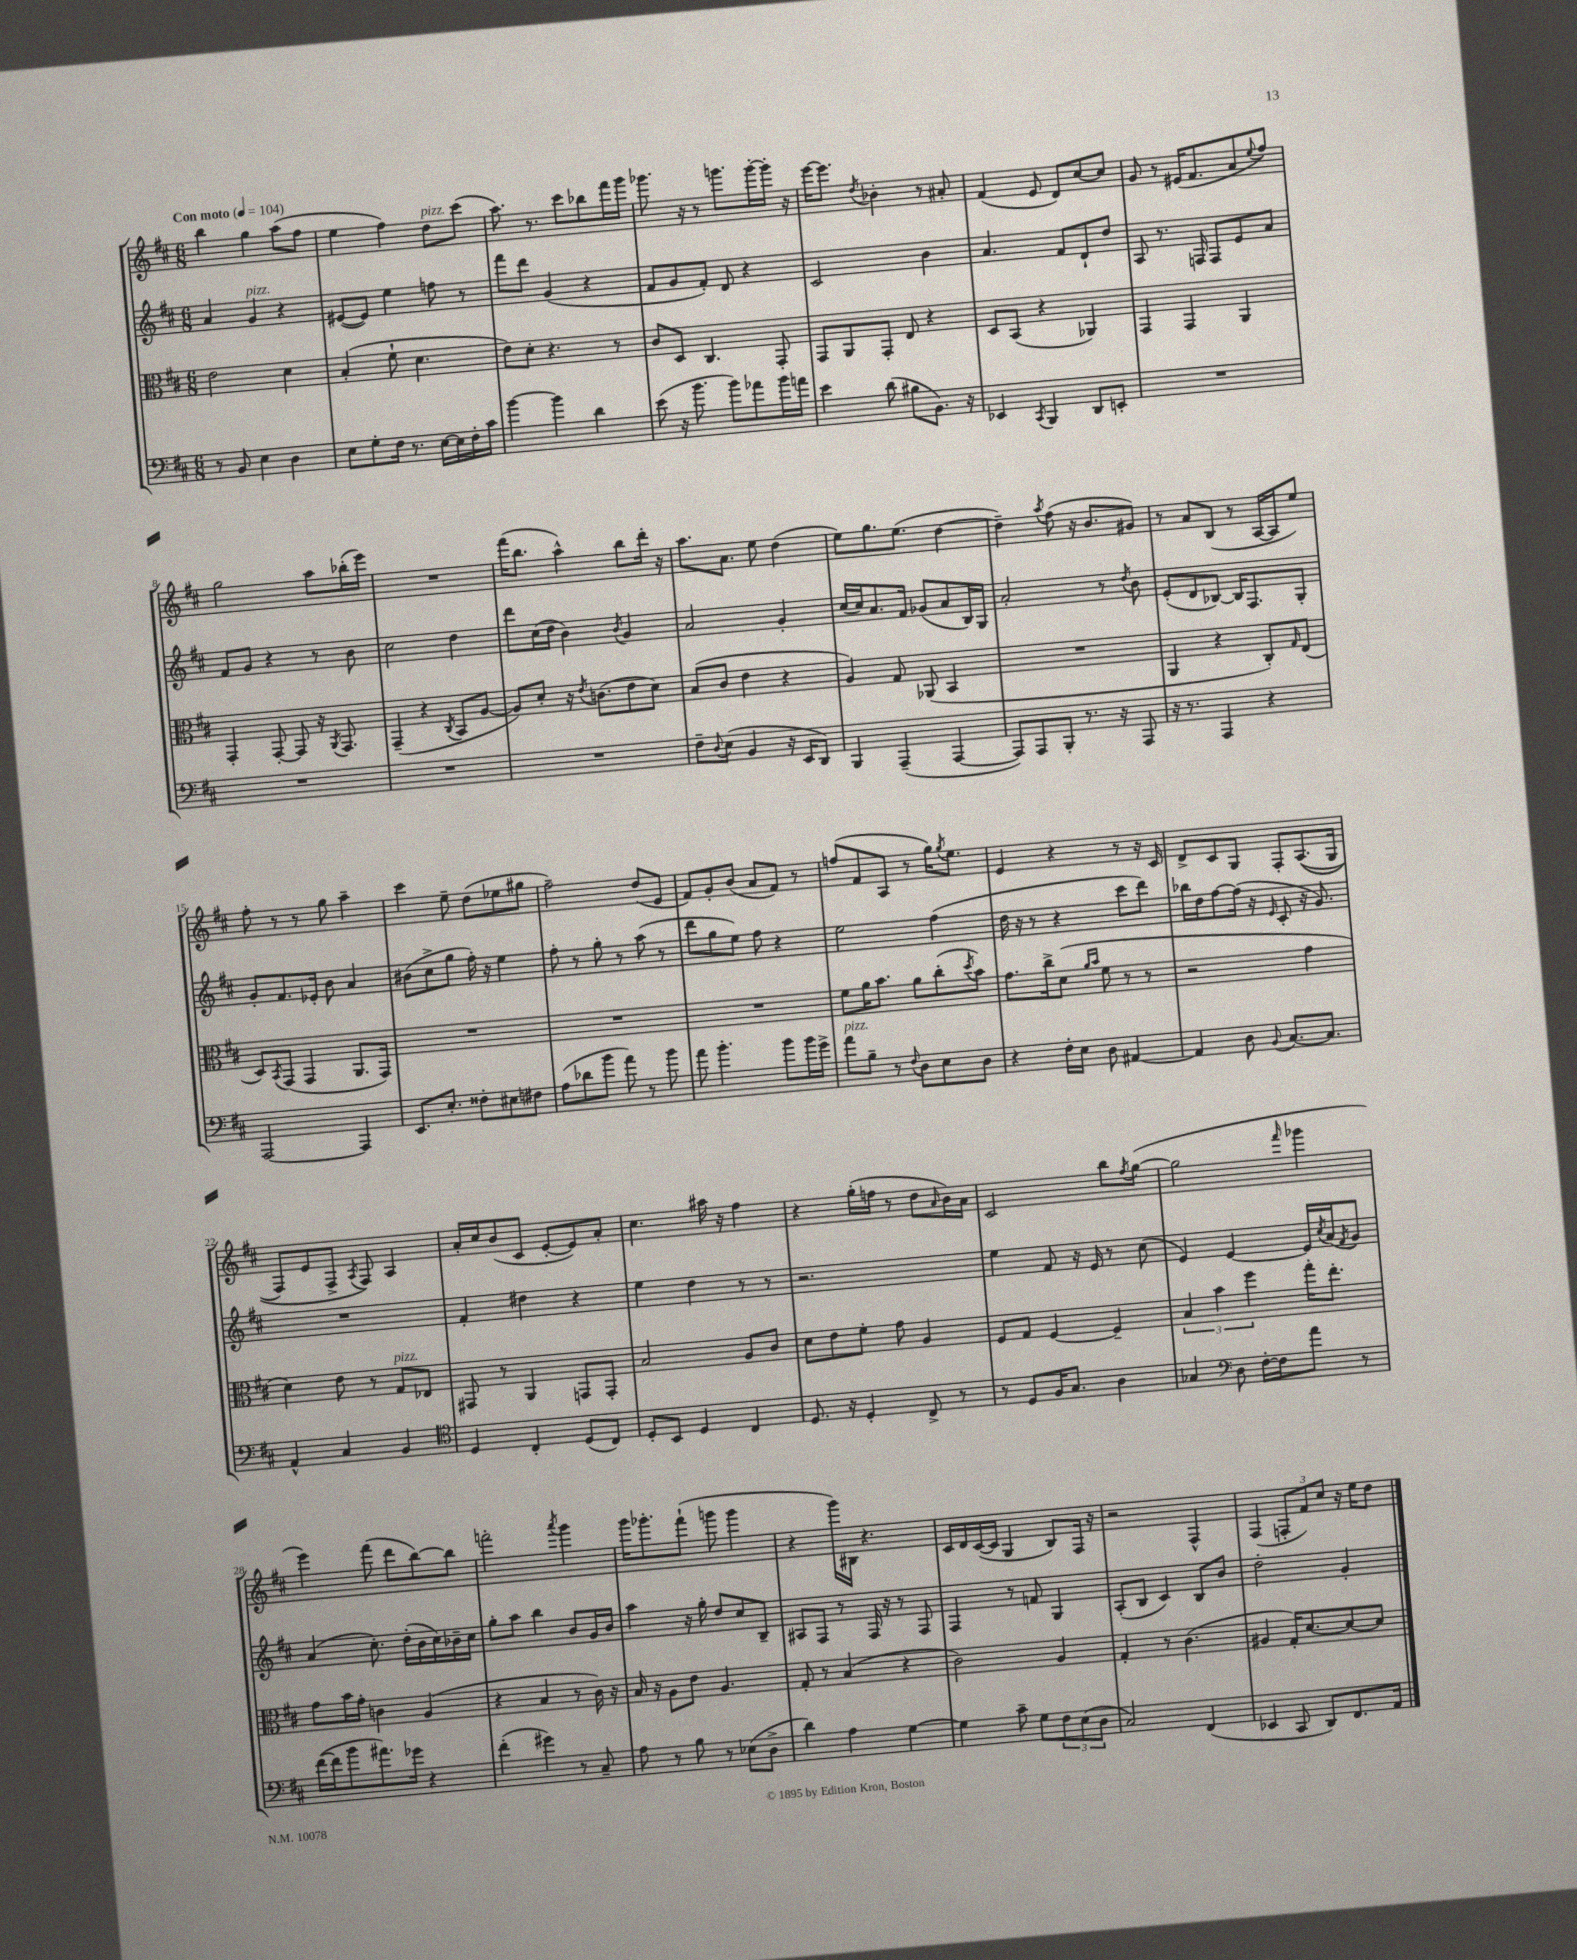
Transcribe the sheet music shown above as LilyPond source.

<<
\new StaffGroup <<
\new Staff = "s0" {
    \clef treble \key d \major \numericTimeSignature \time 6/8 \tempo "Con moto" 4 = 104
    b''4 g''4 a''8( fis''8 |
    e''4 fis''4) d''8^\markup { \italic "pizz." } cis'''8( |
    a''8.) r8. cis'''8 bes''8 fis'''16 g'''16 |
    ges'''8. r16 r8 g'''8. g'''16~-. g'''16-. r16 |
    e'''16~ e'''8. \acciaccatura { d''8 } bes'4-. r8 ais'8-. |
    fis'4( e'8 d'8) cis''8~ cis''8 |
    g'8 r8 eis'16( fis'8. a'8 \appoggiatura { e''8 } fis''8) |
    g''2 a''8 bes''16-.( e'''16) |
    R2. |
    fis'''16( b''8. a''4-^) b''8 d'''16-. r16 |
    a''8. a'8. e''8 d''4( |
    e''8) g''8. e''8.( d''4~ |
    d''4--) \acciaccatura { a''8 } fis''8( r16 b'8. gis'8) |
    r8 a'8 b8( r8 a16~ a16 e''8) |
    fis''8-. r8 r8 g''8 a''4-- |
    cis'''4 e''8-- d''8( ees''8 gis''8 |
    fis''2--) d''8( e'8 |
    fis'8) g'8-. b'8( a'8 fis'8) r8 |
    f''8( fis'8 a8 r8 g''16) \acciaccatura { g''8 } e''8. |
    e'4 r4 r8 r16 cis'16 |
    d'8-> cis'8 g8 fis8-. a8.(\( g16 |
    fis8) e'8 fis8-> \acciaccatura { a8 } fis8\) a4 |
    a'16-. cis''16 b'8( cis'8 e'8~-. e'8) a'8-. |
    cis''4. ais''16 r16 fis''4 |
    r4 g''16-.( f''16 r8 d''8 \grace { a'16 } b'16) a'16 |
    cis'2 b''8 \acciaccatura { fis''8 } g''8~( |
    g''2 \grace { fis'''16 } ges'''4 |
    e'''4) fis'''8( d'''8 b''8~) b''8 |
    f'''2-. \acciaccatura { a'''8 } g'''4 |
    g'''16 ges'''8.-. fis'''8-!( g'''8 g'''4 |
    r4 g'''16) bis16 r4. |
    cis'16 d'16 cis'16~( cis'16 g4 b8) fis16 r16 |
    r2 fis4-^ |
    fis4( \tuplet 3/2 { f8-. fis'8) cis''8 } r16 e''16 d''8 \bar "|." |
}
\new Staff = "s1" {
    \clef treble \key d \major \numericTimeSignature \time 6/8
    a'4 g'4^\markup { \italic "pizz." } r4 |
    eis'8~( eis'8) e''4 f''8 r8 |
    fis'''8 d'''8 g'4( r4 |
    fis'8 g'8 fis'8-.) d'8 r4 |
    cis'2 b'4 |
    a'4. fis'8 d'8-! d''8 |
    a8 r8. f16 f8 e'8 a'8 |
    fis'8 g'8 r4 r8 b'8 |
    cis''2 d''4 |
    d'''8 cis''16( d''16 b'4) \acciaccatura { b'8 } g'4 |
    a'2 g'4-. |
    cis''16( cis''16) a'8. fis'16 ges'8( a'8 b16) g16 |
    a'2-. r8 \acciaccatura { d''8 } b'8 |
    e'8-.( d'8 bes8~) bes16 fis8. g8-. |
    g'8-. fis'8. ees'16-. b'8 a'4 |
    bis'8( cis''8-> g''8 fis''16-.) r16 e''4 |
    fis''8-. r8 g''8-. r8 a''8( r8 |
    d'''8 g''8 e''8) fis''8 r4 |
    e''2 fis''4( |
    d''16 r16 r8 r4 cis'''8 d'''8) |
    bes''16 d''16 fis''8~ fis''16( r16 \grace { e'16 } cis'8-. r16 g'8.) |
    R2. |
    fis'4-. dis''4 r4 |
    e''4 d''4 r8 r8 |
    r2. |
    e''4 fis'8 r16 e'16 r8 cis''8( |
    e'4) e'4~ e'16 \acciaccatura { cis''8 } a'16( \acciaccatura { fis'8 } g'8) |
    a'4( cis''8.-.) d''16-.( b'16 cis''16) bes'16-- cis''16 |
    g''8-. a''8 b''4 b'8 g'16 b'16 |
    a''4 r16 g''16-. d''8 cis''8 b8-- |
    ais8 fis8 r8 fis16 r16 r8 fis8 |
    fis4 r8 f'8 g4 |
    a8-.( b8 cis'4) b8 b'8 |
    d''2-. g'4-. \bar "|." |
}
\new Staff = "s2" {
    \clef alto \key d \major \numericTimeSignature \time 6/8
    e'2 d'4 |
    b4-.( fis'8-! d'4. |
    e'8) d'8-. r4. r8 |
    cis'8 d8 cis4. g,8-. |
    g,8 a,8 g,8-. e8 r4 |
    d8 b,8( r4 aes,4) |
    g,4 g,4 a,4 |
    g,4-. g,8~-. g,8 r16 \acciaccatura { a,8 } g,8. |
    g,4--( r4 \acciaccatura { cis8 } b,8 a8~ |
    a8) d'8-. r16 \acciaccatura { e'8 } c'8.( e'8 d'8) |
    b8( cis'8 e'4 r4 |
    a4) g8 aes,8( b,4 |
    R2. |
    a,4 r4 cis8-.) \grace { g16 } e8( |
    d8) \acciaccatura { b,8 } g,8( g,4 a,8. g,16) |
    R2. |
    R2. |
    R2. |
    fis'8 a'16 b'8. a'8 cis''8-.( \acciaccatura { d''8 } b'8) |
    g'8. cis''16-> d'8( \grace { a'16 b'16 } fis'8 r8 r8 |
    r2 g'4 |
    d'4) e'8 r8 g8^\markup { \italic "pizz." } ees8 |
    gis,8 r8 a,4 g,8 g,8-. |
    b2 a8 cis'8 |
    d'8 e'8 fis'8-. g'8 a4 |
    fis8 g8 fis4~ fis4-- |
    \tuplet 3/2 { b4 b'4 fis''4 } g''16-. e''8.-. |
    g'8 b'16 g'16-. c'4 a4( |
    r4 b4 r8 cis'16) r16 |
    b16 r16 a8 e'8 a4. |
    g8-. r8 b4( r4 |
    cis'2) a4 |
    g4-. r8 cis'4.( |
    ais4 g16-.) d'8.~ d'8~ d'8 \bar "|." |
}
\new Staff = "s3" {
    \clef bass \key d \major \numericTimeSignature \time 6/8
    r8 b,8 e4 d4 |
    e8 g8-. fis16 r8. e16~ e16 fis16-. cis'16 |
    b'4~ b'4 d'4 |
    e'8( r16 b'8. b'8) aes'8 b'16 a'16 |
    e'4 d'8( bis8 b,8.) r16 |
    ees,4 \acciaccatura { cis,8 } b,,4 d,8 e,8-. |
    R2. |
    R2. |
    R2. |
    R2. |
    fis8-- \appoggiatura { d8 } e8( b,4 r16 e,16 d,8) |
    b,,4 a,,4--( a,,4~ |
    a,,8) a,,8 b,,8-. r8. r16 a,,8 |
    r16 r8. a,,4 r4 |
    a,,2~ a,,4 |
    e,8. e8.-. fisis8-. eis8 fis8 |
    a8( des'8 b'8 a'8) r8 b'8 |
    a'8 b'4.-. b'8 b'16 g'16-> |
    a'8^\markup { \italic "pizz." } b8-- r8 \appoggiatura { fis8 } d8 e8 d8 |
    r4 fis16-. e16 d8 ais,4~ |
    ais,4 d8 \appoggiatura { b,8 } cis8.~ cis8. |
    a,4-^ cis4 b,4 |
    \clef tenor d4 cis4-. d8( cis8) |
    d8-. b,8 d4 cis4 |
    d8. r16 d4-. cis8-> r8 |
    r8 d8 fis16 g8. a4 |
    ges4 \clef bass d8 fis16~-. fis16 a'8 r8 |
    fis'16~( fis'16 b'8 ais'8.) ges'16 r4 |
    fis'4-.( gis'4) r8 cis8-- |
    a8 r8 b8 r8 ees8( d8-> |
    d'4) a4 g4~ |
    g4 cis'8-- g8 \tuplet 3/2 { fis8 e8( d8 } |
    cis2) fis,4( |
    ees,4 cis,8 d,8) fis,8. a,16 \bar "|." |
}
>>
>>
